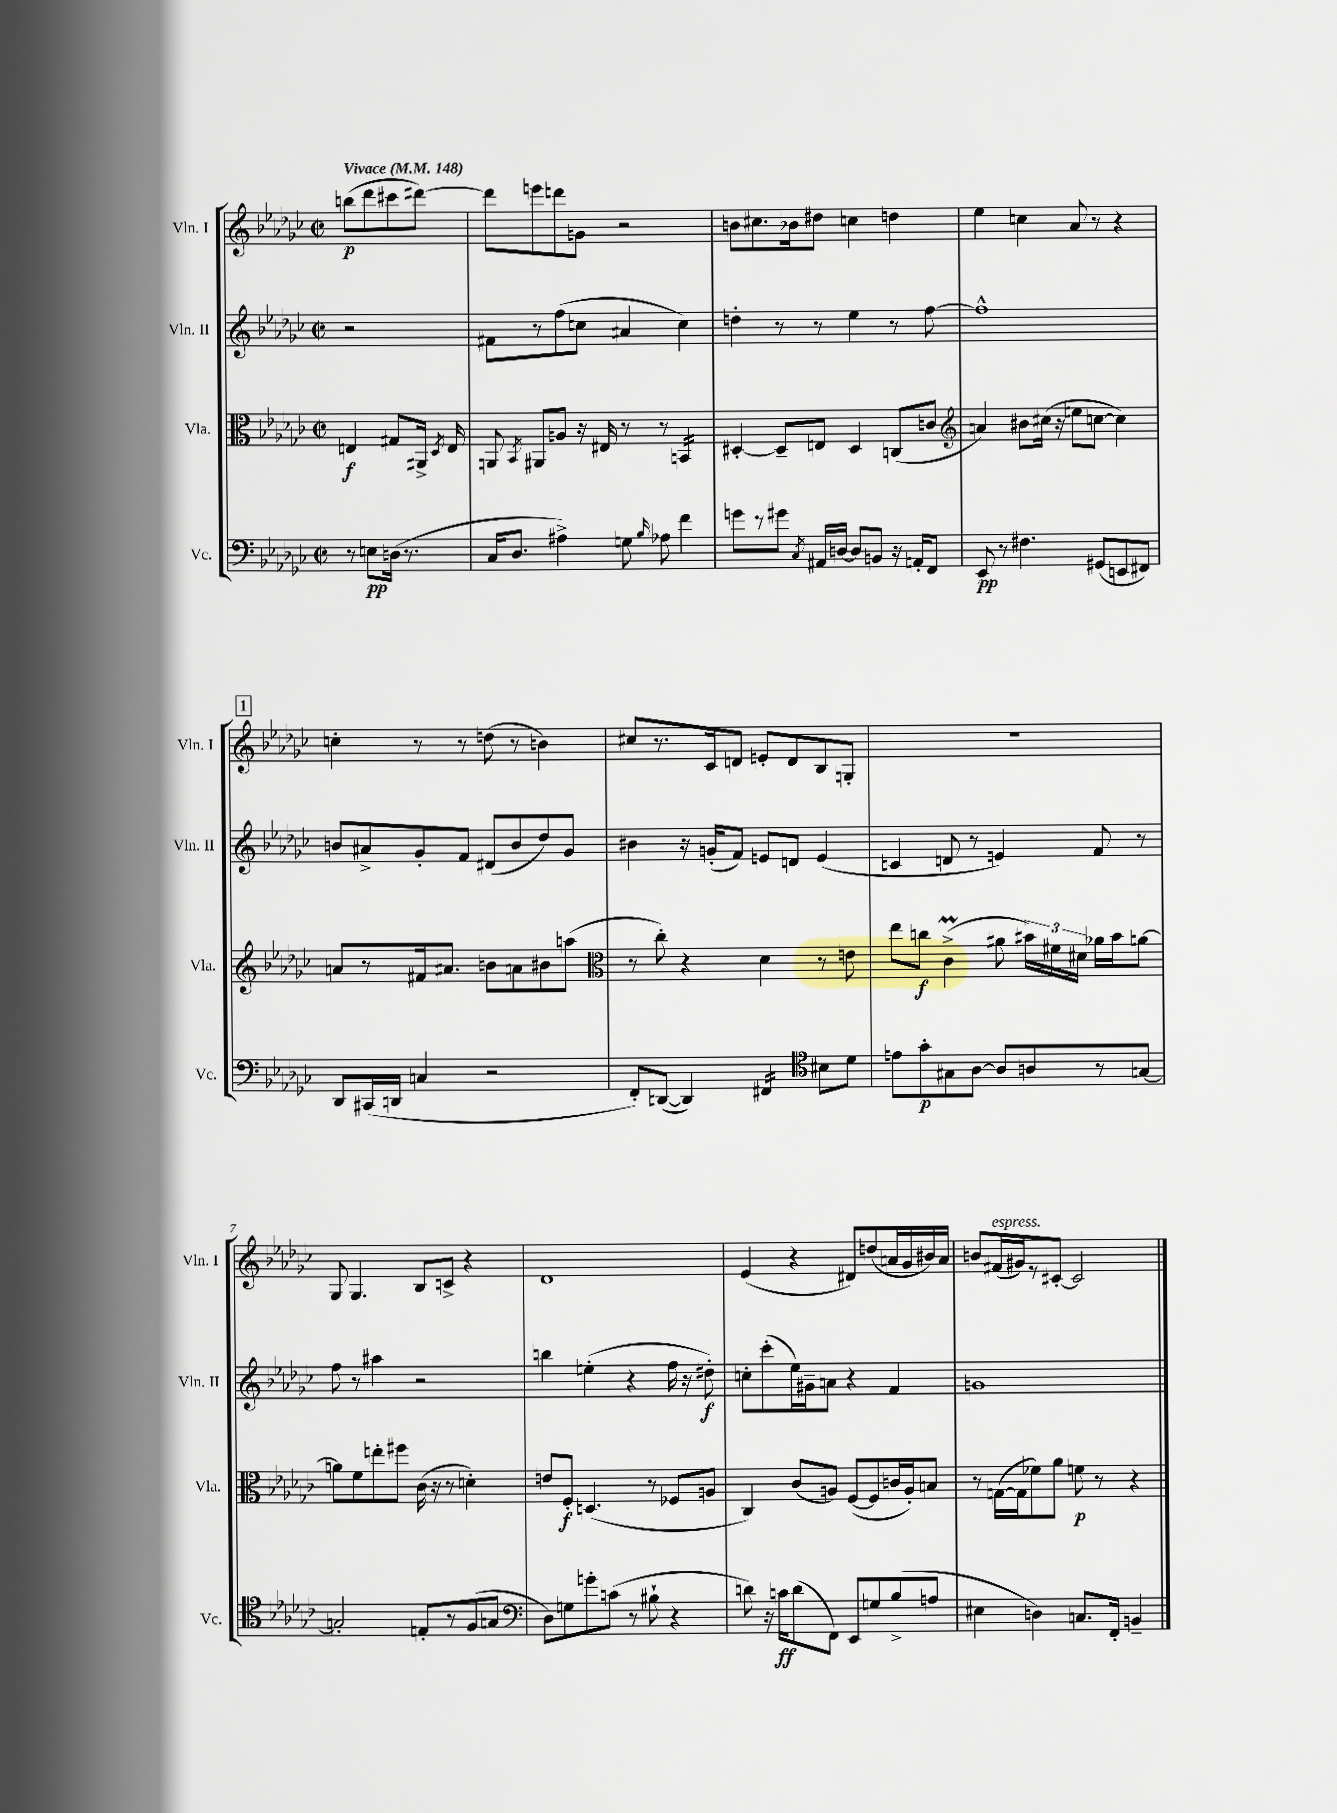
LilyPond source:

<<
\new StaffGroup <<
\new Staff = "s0" \with { instrumentName = "Vln. I" shortInstrumentName = "Vln. I" } {
    \clef treble \key ges \major \defaultTimeSignature \time 2/2 \partial 2 \tempo "Vivace" 4 = 148
    \autoBeamOff b''8[\p( des'''8 cis'''8 dis'''8]~) |
    dis'''8[ e'''8 d'''8 g'8] r2 |
    b'8[ cis''8. bes'16 dis''8] c''4 d''4 |
    ees''4 c''4 aes'8 r8 r4 |
    \mark \markup { \box "1" } c''4-. r8 r8 d''8( r8 b'4) |
    cis''8[ r8. ces'16 d'8] e'8[-. d'8 bes8 g8]-. |
    R1 |
    ges8 ges4. bes8[ c'8]-> r4 |
    des'1 |
    ees'4( r4 dis'8[) d''8( a'16 ges'16 bis'16) a'16] |
    b'8[ fis'16^\markup { \italic "espress." }( gis'16) r8 cis'8]~-. cis'2 \bar "|." |
}
\new Staff = "s1" \with { instrumentName = "Vln. II" shortInstrumentName = "Vln. II" } {
    \clef treble \key ges \major \defaultTimeSignature \time 2/2 \partial 2
    \autoBeamOff r2 |
    fis'8[ r8 f''8( c''8] ais'4 c''4) |
    d''4-. r8 r8 ees''4 r8 f''8~ |
    f''1-^ |
    \mark \markup { \box "1" } b'8[ ais'8-> ges'8-. f'8] dis'8[( b'8 des''8) ges'8] |
    bis'4 r16 g'16[-.( f'8]) e'8[ d'8] e'4( |
    c'4 d'8 r8 e'4) f'8 r8 |
    f''8 r8 ais''4 r2 |
    b''4 e''4-.( r4 f''16 r16 dis''8-.\f) |
    c''8[-. ces'''8-.( ees''16) gis'16-- a'8] r4 f'4 |
    g'1 \bar "|." |
}
\new Staff = "s2" \with { instrumentName = "Vla." shortInstrumentName = "Vla." } {
    \clef alto \key ges \major \defaultTimeSignature \time 2/2 \partial 2
    \autoBeamOff e4\f gis8[ ais,16]-> \acciaccatura { des8 } e16 |
    a,8 \acciaccatura { bes,8 } ais,8[ a8] r16 eis16 r8 r8 b,4:16 |
    dis4~-. dis8[-- e8] dis4 c8[( c'8] |
    \clef treble a'4) bis'8[ cis''16]( r16 e''8[ c''8]~ c''4) |
    \mark \markup { \box "1" } a'8[ r8 fis'16 ais'8.] b'8[ a'8 bis'8 a''8]( |
    \clef alto r8 ces''8-.) r4 des'4 r8 e'8 |
    ees''8[ c''8]\f ces'4->\prall( ais'8 \tuplet 3/2 { bis'16[) fis'16 dis'16] } aes'16[ bis'16 a'8]~ |
    a'8[ f'8 e''8-. fis''8] ces'16( r16 r8 d'4-.) |
    e'8[ f8]-.\f d4.( r8 fes8[ a8] |
    ces4) ces'8[( a8]) f8[~( f8 c'16 a16-.) b8] |
    r8 g16[~( g16 fes'8) aes'8] f'8\p r8 r4 \bar "|." |
}
\new Staff = "s3" \with { instrumentName = "Vc." shortInstrumentName = "Vc." } {
    \clef bass \key ges \major \defaultTimeSignature \time 2/2 \partial 2
    \autoBeamOff r8 e8[\pp d16]( r8. |
    ces16[ des8.] ais4->) g8 \grace { bes16 } aes8 f'4 |
    g'8[ r8 gis'8] \acciaccatura { ces8 } ais,16[ d16]~ d8[ b,8] r16 a,16[-. f,8] |
    ees,8\pp r8 fis4. gis,8[( e,8 fis,8]) |
    \mark \markup { \box "1" } des,8[ cis,16( d,16] c4 r2 |
    f,8[-.) d,8]~( d,4) \clef tenor fis,4:16 bis8[ des'8] |
    e'8[ ges'8-.\p gis8 aes8]~ aes8[ a8 r8 g8]~ |
    g2-. e8[-. r8 f8( g8] |
    \clef bass des8[) g8 g'8-. c'8]( r8 bis8-! r4 |
    d'8) r16 c'16[\ff d'8( f,8]) ees,8[ g8 bes8->( a8] |
    eis4 d4) c8.[ f,16]-. b,4-- \bar "|." |
}
>>
>>
